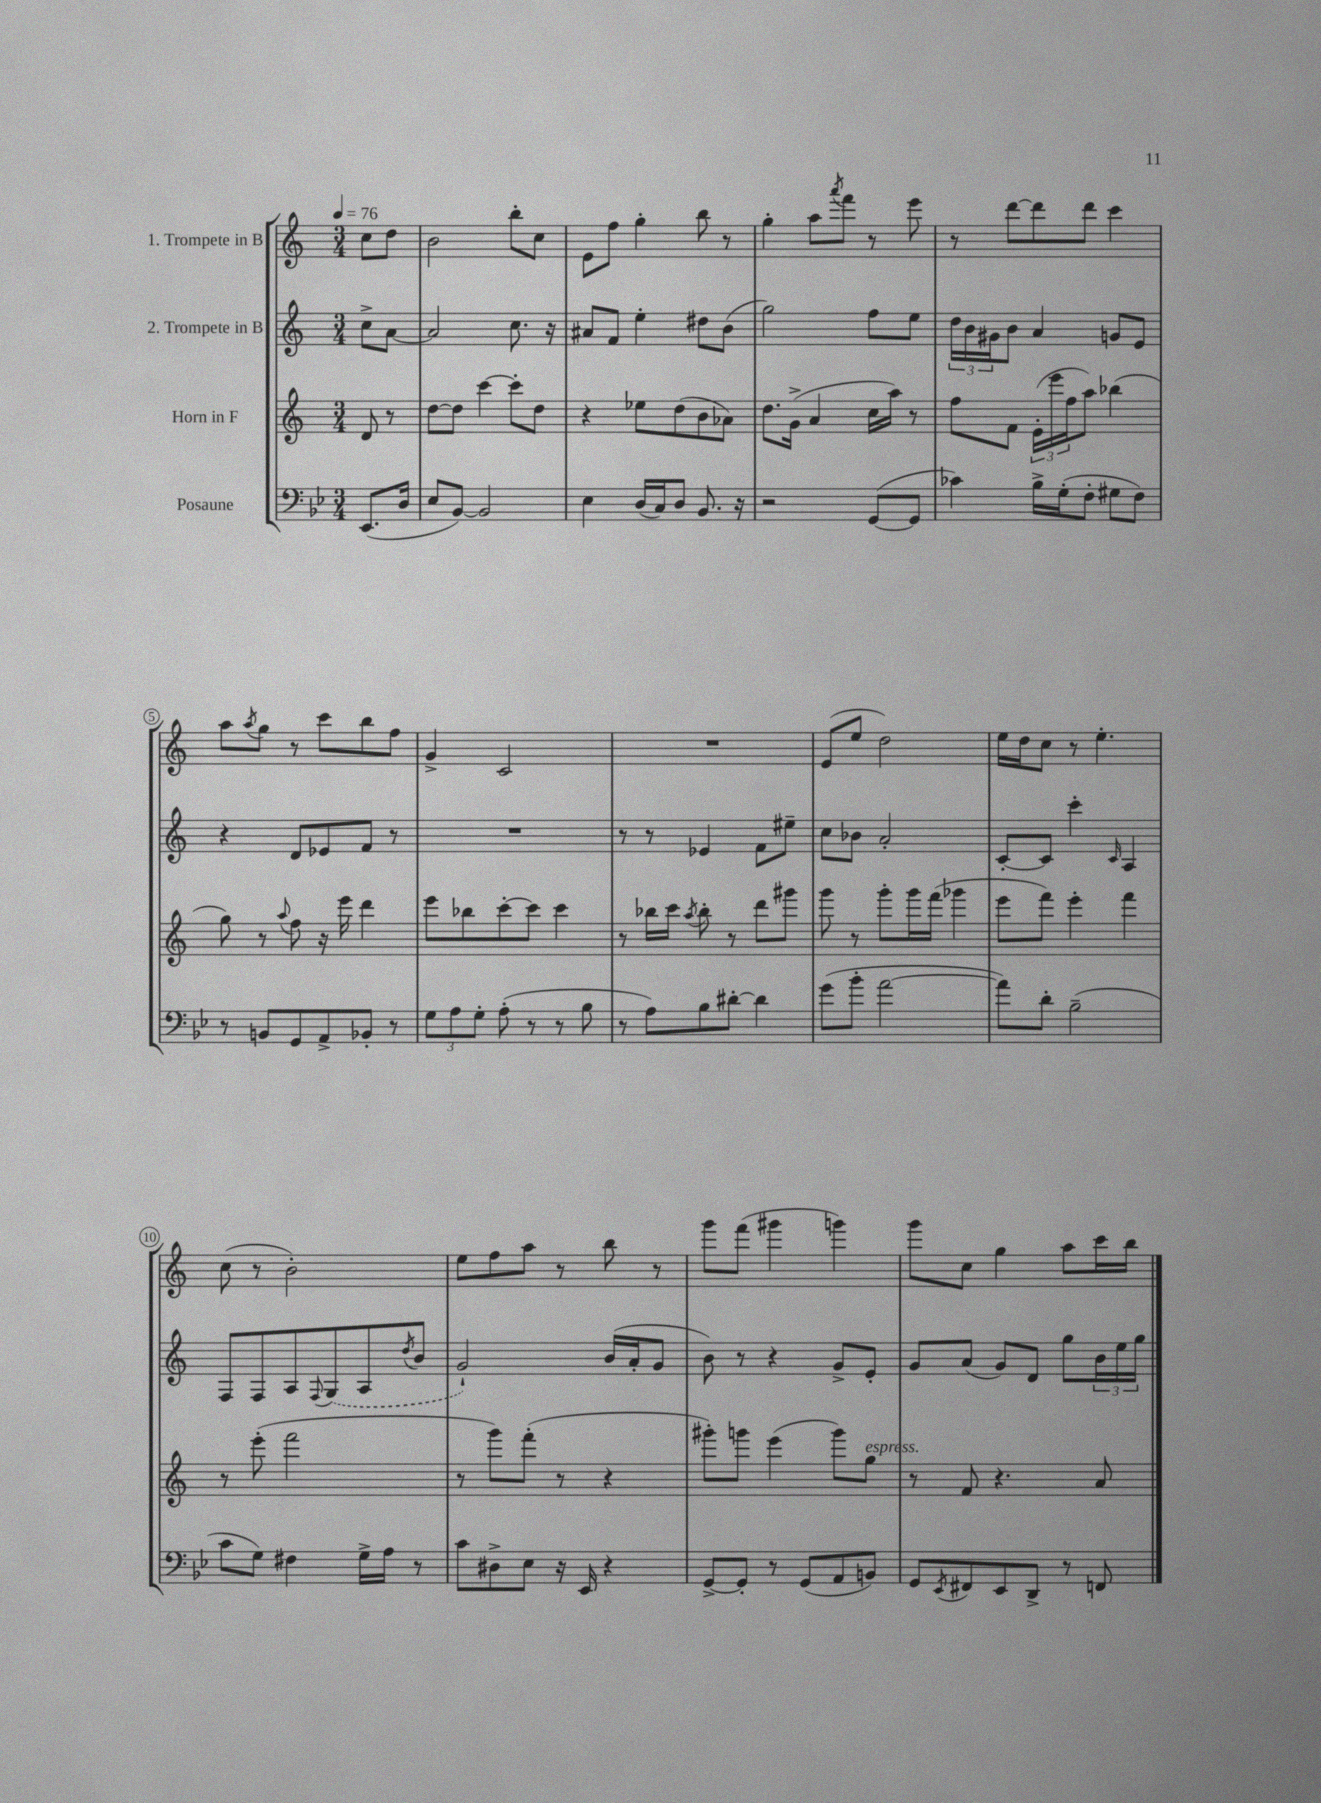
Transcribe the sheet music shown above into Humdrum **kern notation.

**kern	**kern	**kern	**kern
*part4	*part3	*part2	*part1
*staff4	*staff3	*staff2	*staff1
*I"Posaune	*I"Horn in F	*I"2. Trompete in B	*I"1. Trompete in B
*clefF4	*clefG2	*clefG2	*clefG2
*k[b-e-]	*k[]	*k[]	*k[]
*M3/4	*M3/4	*M3/4	*M3/4
*MM76	*MM76	*MM76	*MM76
=	=	=	=
(8.EE-/L	8d/	8cc^\L	8cc\L
.	8r	[8a\J	8dd\J
16D/Jk	.	.	.
=1	=1	=1	=1
8E-/L	[8dd\L	2a/]	2b\
[8BB-/J)	8dd\J]	.	.
2BB-/]	[4ccc\	.	.
.	8ccc'\L]	8.cc\	8bb'\L
.	8dd\J	.	8cc\J
.	.	16r	.
=2	=2	=2	=2
4E-\	4r	8a#X/L	8e\L
.	.	8f/J	8ff\J
(16D/LL	8ee-X\L	4ee'\	4gg'\
16C/J)	.	.	.
8D/J	(8dd\	.	.
8.BB-/	8b\	8dd#X\L	8bb\
.	8a-X\J)	(8b\J	8r
16r	.	.	.
=3	=3	=3	=3
2r	8.dd\L	2gg\)	4gg'\
.	(16g^\Jk	.	.
.	4a/	.	8aa\L
.	.	.	8qaaa/
.	.	.	8fff\J
([8GG/L	16cc\LL	8ff\L	8r
.	16aa\JJ)	.	.
8GG/J]	8r	8ee\J	8eee\
=4	=4	=4	=4
4c-X\)	8ff\L	24dd\LL	8r
.	.	24b\	.
.	.	24g#X\J	.
.	8f\J	8b\J	[8ddd\L
16B-^\LL	(24e'\LL	4a/	8ddd\]
.	24eee\	.	.
(16G'\J	.	.	.
.	24ff\J	.	.
8F'\J	8aa\J)	.	8ddd\J
8G#X\L	(4bb-X\	8gn/L	4ccc\
8F\J)	.	8e/J	.
!!LO:LB:g=z
=5	=5	=5	=5
8r	8gg\)	4r	8aa\L
.	.	.	8qaa/
8BBn/L	8r	.	8gg\J
.	8qqaa/	.	.
8GG/	8ff\	8d/L	8r
8AA^/	16r	8e-X/	8ccc\L
.	16eee\	.	.
8BB-X'/J	4ddd\	8f/J	8bb\
8r	.	8r	8ff\J
=6	=6	=6	=6
12G\L	8eee\L	2.r	4g^/
12A\	.	.	.
.	8bb-X\	.	.
12G'\J	.	.	.
(8A'\	[8ccc'\	.	2c/
8r	8ccc\J]	.	.
8r	4ccc\	.	.
8B-\	.	.	.
=7	=7	=7	=7
8r	8r	8r	2.r
8A\L)	16bb-X\LL	8r	.
.	16ccc\JJ	.	.
.	8qaa/	.	.
8B-\	8bb-'\	4e-X/	.
[8d#X'\J	8r	.	.
4d#\]	8ddd\L	8f\L	.
.	8ggg#X\J	8ee#X~\J	.
=8	=8	=8	=8
(8g\L	8ggg\	8cc\L	(8e/L
8b-'\J	8r	8b-X\J	8ee/J
[2a\	8ggg'\L	2a'/	2dd\)
.	16ggg\L	.	.
.	(16fff\JJ	.	.
.	4ggg-X\	.	.
=9	=9	=9	=9
8a\L])	8eee\L	[8c'/L	16ee\LL
.	.	.	16dd\J
8d'\J	8fff\J)	8c/J]	8cc\J
(2B-~\	4eee'\	4ccc'\	8r
.	.	.	4.ee'\
.	.	16qqc/	.
.	4fff\	4A/	.
!!LO:LB:g=z
=10	=10	=10	=10
8c\L	8r	8F/L	(8cc\
8G\J)	(8eee'\	8F/	8r
4F#X\	2fff\	8A/	2b'\)
.	.	8qqF/	.
.	.	(8G/	.
16G^\LL	.	8A/	.
16A\JJ	.	.	.
.	.	8qdd/	.
8r	.	8b/J	.
=11	=11	=11	=11
8c\L	8r	2g`/)	8ee\L
8D#X^\	8ggg\L)	.	8ff\
8E-\J	(8fff'\J	.	8aa\J
16r	8r	.	8r
16EE-/	.	.	.
4r	4r	(16b/LL	8bb\
.	.	16a'/J	.
.	.	8g/J	8r
=12	=12	=12	=12
[8GG^/L	8ggg#X'\L)	8b\)	8ggg\L
8GG'/J]	8gggn\J	8r	(8fff\J
8r	(4eee\	4r	4ggg#X\
(8GG/L	.	.	.
8AA/	8ggg\L)	8g^/L	4gggn\)
!	!LO:TX:a:i:t=espress.	!	!
8BBn/J)	8gg\J	8e'/J	.
=13	=13	=13	=13
8GG/L	8r	8g/L	8ggg\L
8qEE-/	.	.	.
8FF#X/	8f/	(8a/J	8cc\J
8EE-/	4.r	8g/L)	4gg\
8DD^/J	.	8d/J	.
8r	.	8gg\L	8aa\L
8FFn/	8a/	24b\L	16ccc\L
.	.	24ee\	.
.	.	.	16bb\JJ
.	.	24gg\JJ	.
==	==	==	==
*-	*-	*-	*-
